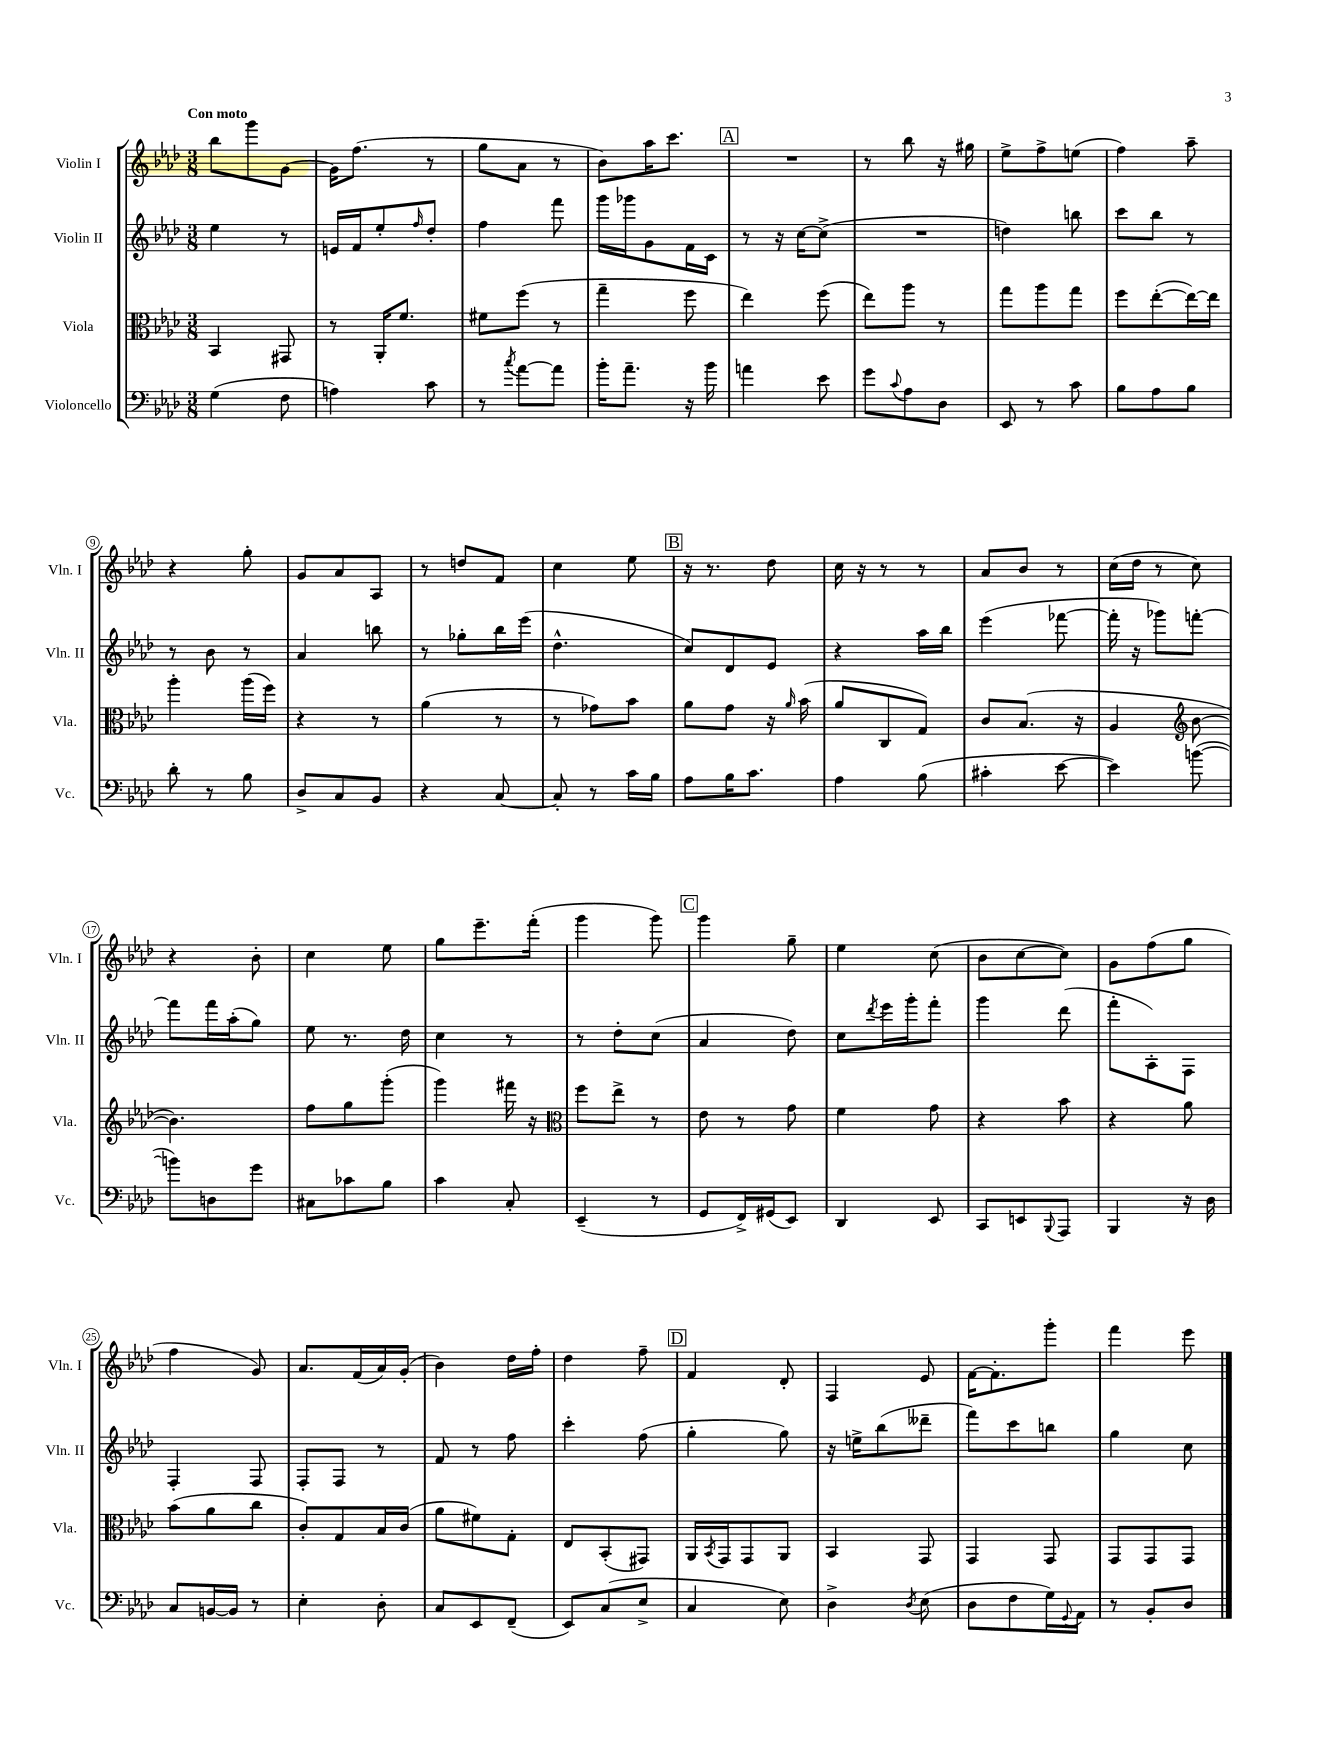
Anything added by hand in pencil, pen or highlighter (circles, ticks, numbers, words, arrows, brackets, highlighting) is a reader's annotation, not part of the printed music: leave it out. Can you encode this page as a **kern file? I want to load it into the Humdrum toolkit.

**kern	**kern	**kern	**kern
*part4	*part3	*part2	*part1
*staff4	*staff3	*staff2	*staff1
*I"Violoncello	*I"Viola	*I"Violin II	*I"Violin I
*I'Vc.	*I'Vla.	*I'Vln. II	*I'Vln. I
*clefF4	*clefC3	*clefG2	*clefG2
*k[b-e-a-d-]	*k[b-e-a-d-]	*k[b-e-a-d-]	*k[b-e-a-d-]
*M3/8	*M3/8	*M3/8	*M3/8
=1	=1	=1	=1
!	!	!	!LO:TX:a:B:t=Con moto
(4G\	4BB-/	4ee-\	8bb-\L
.	.	.	8ggg\
8F\	8GG#X/	8r	[8g\J
=2	=2	=2	=2
4An\)	8r	16en/LL	16g\KL]
.	.	16f/J	(8.ff\J
.	16AA-'/KL	8ee-'/	.
.	8.f/J	.	.
.	.	16qqff/	.
8c\	.	8dd-'/J	8r
=3	=3	=3	=3
8r	8f#X\L	4ff\	8gg\L
8qcc/	.	.	.
[8a-\L	(8ff\J	.	8a-\J
8a-\J]	8r	8fff\	8r
=4	=4	=4	=4
16b-'\KL	4gg~\	16ggg\LL	8b-\L)
8.a-~\J	.	16ggg-X\J	.
.	.	8g\	16aa-\K
.	.	.	8.ccc\J
16r	8ff\	16f\L	.
16b-\	.	16c\JJ	.
!!LO:REH:place=s1:t=A
=5	=5	=5	=5
4an\	4ee-\)	8r	4.r
.	.	16r	.
.	.	[16cc\KL	.
8e-\	(8ff\	(8cc^\J]	.
=6	=6	=6	=6
8g\L	8ee-\L)	4.r	8r
8qqc/	.	.	.
8A-\	8aa-\J	.	8bb-\
8D-\J	8r	.	16r
.	.	.	16gg#X\
=7	=7	=7	=7
8EE-/	8gg\L	4ddn\)	8ee-^\L
8r	8aa-\	.	8ff^\
8c\	8gg\J	8bbn\	(8een\J
=8	=8	=8	=8
8B-\L	8ff\L	8ccc\L	4ff\)
8A-\	([8ee-'\	8bb-\J	.
8B-\J	16ee-\L_)	8r	8aa-~\
.	16ee-\JJ]	.	.
!!LO:LB:g=z
=9	=9	=9	=9
8d-'\	4aa-'\	8r	4r
8r	.	8b-\	.
8B-\	(16aa-\LL	8r	8gg'\
.	16ff\JJ)	.	.
=10	=10	=10	=10
8D-^/L	4r	4a-/	8g/L
8C/	.	.	8a-/
8BB-/J	8r	8bbn\	8A-/J
=11	=11	=11	=11
4r	(4a-\	8r	8r
.	.	8gg-X'\L	8ddn/L
[8C/	8r	16bb-\L	8f/J
.	.	(16eee-\JJ	.
=12	=12	=12	=12
8C'/]	8r	4.dd-^^\	4cc\
8r	8g-X\L)	.	.
16c\LL	8b-\J	.	8ee-\
16B-\JJ	.	.	.
!!LO:REH:place=s1:t=B
=13	=13	=13	=13
8A-\L	8a-\L	8cc/L)	16r
.	.	.	8.r
16B-\K	8g\J	8d-/	.
8.c\J	.	.	.
.	16r	8e-/J	8dd-\
.	16qqa-/	.	.
.	(16b-\	.	.
=14	=14	=14	=14
4A-\	8a-/L	4r	16cc\
.	.	.	16r
.	8C/	.	8r
(8B-\	8G/J)	16aa-\LL	8r
.	.	16bb-\JJ	.
=15	=15	=15	=15
4c#X'\	8c/L	(4eee-\	8a-/L
.	(8.B-/J	.	8b-/J
[8e-\	.	[8fff-X\	8r
.	16r	.	.
=16	=16	=16	=16
4e-\])	4A-/	16fff-'\]	(16cc\LL
.	.	16r	16dd-\JJ
.	.	8ggg-X\L)	8r
*	*clefG2	*	*
([8bn\	[8b-\	[8fffn'\J	8cc\)
!!LO:LB:g=z
=17	=17	=17	=17
8bn\L])	4.b-\])	8fff\L]	4r
8Dn\	.	16fff\L	.
.	.	(16aa-'\J	.
8g\J	.	8gg\J)	8b-'\
=18	=18	=18	=18
8C#X\L	8ff\L	8ee-\	4cc\
8c-X\	8gg\	8.r	.
8B-\J	(8ggg'\J	.	8ee-\
.	.	16dd-\	.
=19	=19	=19	=19
4c\	4ggg\)	4cc\	8gg\L
.	.	.	8.eee-~\
8C'/	16fff#X\	8r	.
.	16r	.	(16fff'\Jk
=20	=20	=20	=20
*	*clefC3	*	*
(4EE-~/	8ff\L	8r	4ggg\
.	8ee-^\J	8dd-'\L	.
8r	8r	(8cc\J	8ggg\)
!!LO:REH:place=s1:t=C
=21	=21	=21	=21
8GG/L	8e-\	4a-/	4ggg\
16FF^/L)	8r	.	.
(16GG#X/J	.	.	.
8EE-/J)	8g\	8dd-\)	8gg~\
=22	=22	=22	=22
4DD-/	4f\	8cc\L	4ee-\
.	.	8qddd-/	.
.	.	16eee-\L	.
.	.	16ggg'\J	.
8EE-/	8g\	8fff'\J	(8cc\
=23	=23	=23	=23
8CC/L	4r	4ggg\	8b-\L
8EEn/	.	.	[8cc\
8qqBBB-/	.	.	.
8AAA-/J	8b-\	(8ddd-\	8cc\J])
=24	=24	=24	=24
4BBB-/	4r	8fff'\L	8g\L
.	.	8A-'\)	(8ff\
16r	8a-\	8F\J	8gg\J
16D-\	.	.	.
!!LO:LB:g=z
=25	=25	=25	=25
8C/L	(8b-\L	4F'/	4ff\
[16BBn/L	8a-\	.	.
16BB/JJ]	.	.	.
8r	8cc\J	8F/	8g/)
=26	=26	=26	=26
4E-'\	8c'/L)	8F'/L	8.a-/L
.	8G/	8F/J	.
.	.	.	(16f/L
8D-'\	16B-/L	8r	16a-/)
.	(16c/JJ	.	(16g'/JJ
=27	=27	=27	=27
8C/L	8a-\L	8f/	4b-\)
8EE-/	8f#X\)	8r	.
(8FF~/J	8G'\J	8ff\	16dd-\LL
.	.	.	16ff'\JJ
=28	=28	=28	=28
8EE-/L)	8E-/L	4ccc'\	4dd-\
(8C/	(8BB-'/	.	.
8E-^/J	8GG#X/J)	(8ff\	8ff~\
!!LO:REH:place=s1:t=D
=29	=29	=29	=29
4C/	16AA-/LL	4gg'\	4f/
.	8qBB-/	.	.
.	16GG/J	.	.
.	8GG/	.	.
8E-\)	8AA-/J	8gg\)	8d-'/
=30	=30	=30	=30
4D-^\	4BB-/	16r	4F/
.	.	16een^\KL	.
.	.	(8bb-\	.
8qD-/	.	.	.
(8E-\	8GG/	8ddd--X~\J	8e-/
=31	=31	=31	=31
8D-\L	4GG/	8fff\L)	[16f\KL
.	.	.	8.f'\]
8F\	.	8ccc\	.
16G\L)	8GG/	8bbn\J	8ggg'\J
8qqGG/	.	.	.
16AA-\JJ	.	.	.
=32	=32	=32	=32
8r	8GG/L	4gg\	4fff\
8BB-'/L	8GG/	.	.
8D-/J	8GG/J	8cc\	8eee-\
==	==	==	==
*-	*-	*-	*-
